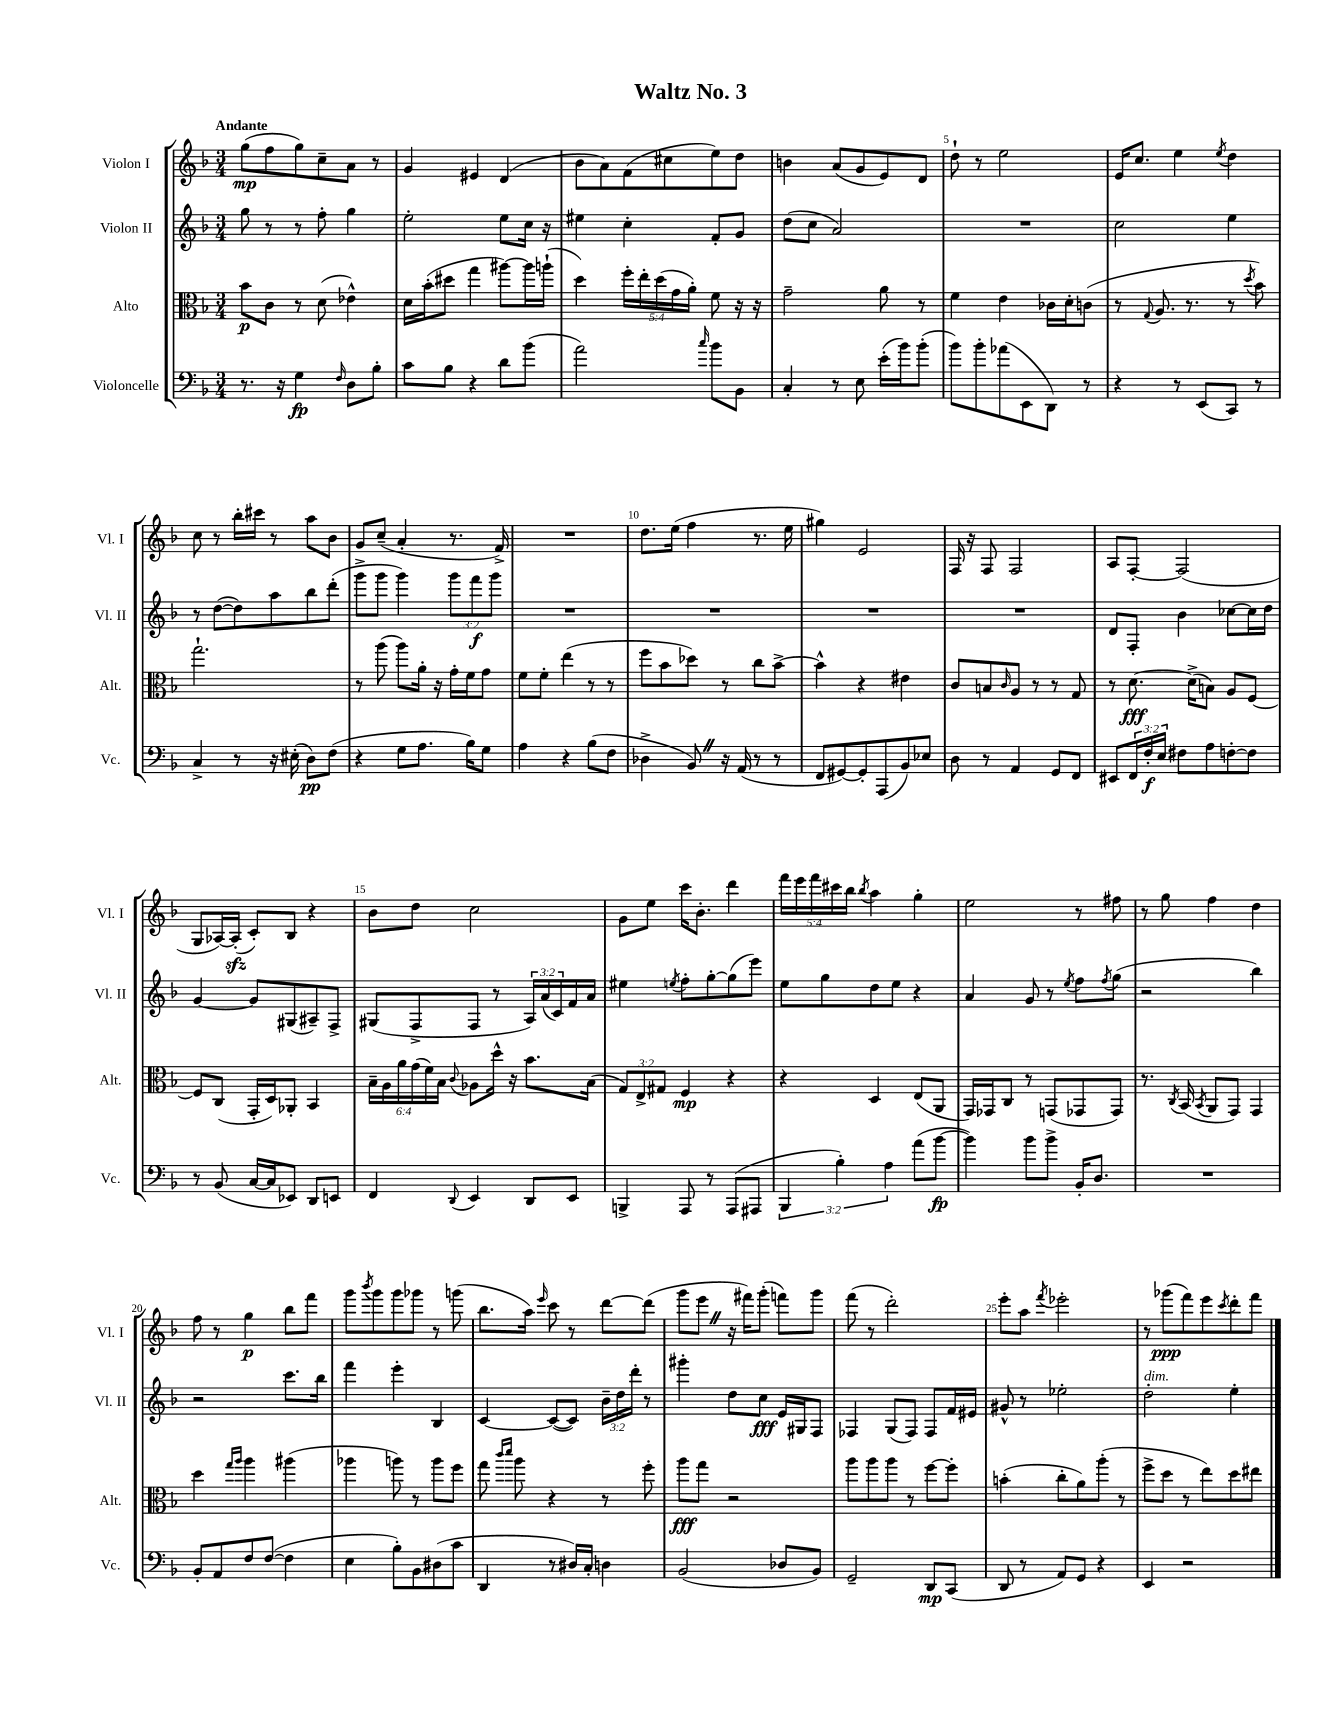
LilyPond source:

\header { title = "Waltz No. 3" }
<<
\new StaffGroup <<
\new Staff = "s0" \with { instrumentName = "Violon I" shortInstrumentName = "Vl. I" } {
    \clef treble \key f \major \numericTimeSignature \time 3/4 \override Staff.TupletNumber.text = #tuplet-number::calc-fraction-text \tempo "Andante"
    g''8\mp( f''8 g''8) c''8-- a'8 r8 |
    g'4 eis'4 d'4( |
    bes'8 a'8) f'8( cis''8 e''8) d''8 |
    b'4 a'8( g'8 e'8) d'8 |
    d''8-! r8 e''2 |
    e'16 c''8. e''4 \acciaccatura { e''8 } d''4 |
    c''8 r8 bes''16-. cis'''16 r8 a''8 bes'8 |
    g'8 c''8--( a'4-. r8. f'16->) |
    R2. |
    d''8. e''16( f''4 r8. e''16 |
    gis''4) e'2 |
    f16 r16 f8 f2 |
    a8 f8~-. f2( |
    g8 aes16~) aes16-.\sfz( c'8-.) bes8 r4 |
    bes'8 d''8 c''2 |
    g'8 e''8 c'''16 bes'8.-. d'''4 |
    \tuplet 5/4 { f'''16 e'''16 f'''16 cis'''16 bes''16 } \acciaccatura { bes''8 } a''4 g''4-. |
    e''2 r8 fis''8 |
    r8 g''8 f''4 d''4 |
    f''8 r8 g''4\p bes''8 f'''8 |
    g'''8 \acciaccatura { bes'''8 } g'''8 g'''8 ges'''8 r8 g'''8( |
    bes''8. a''16) \grace { e'''16 } c'''8 r8 d'''8~ d'''8( |
    g'''8 e'''8 \once \override BreathingSign.text = \markup { \musicglyph "scripts.caesura.straight" } \breathe r16 fis'''16) g'''8-.( f'''8) g'''8 |
    f'''8( r8 d'''2-.) |
    e'''8-. a''8 \acciaccatura { f'''8 } ees'''2-. |
    r8 ges'''8\ppp( f'''8) e'''8 \acciaccatura { c'''8 } d'''8-. f'''8 \bar "|." |
}
\new Staff = "s1" \with { instrumentName = "Violon II" shortInstrumentName = "Vl. II" } {
    \clef treble \key f \major \numericTimeSignature \time 3/4 \override Staff.TupletNumber.text = #tuplet-number::calc-fraction-text
    g''8 r8 r8 f''8-. g''4 |
    e''2-. e''8 c''16 r16 |
    eis''4 c''4-. f'8-. g'8 |
    d''8( c''8 a'2) |
    R2. |
    c''2 e''4 |
    r8 d''8~( d''8) a''8 bes''8 d'''8-.( |
    g'''8-> g'''8 g'''4) \tuplet 3/2 { g'''8 f'''8\f g'''8 } |
    R2. |
    R2. |
    R2. |
    R2. |
    d'8 f8-. bes'4 ces''8~ ces''16 d''16 |
    g'4~ g'8 gis8( ais8--) f8-> |
    gis8( f8-> f8 r8 \tuplet 3/2 { a16) a'16( c'16) } f'16 a'16 |
    eis''4 \acciaccatura { e''8 } f''8-. g''8~-. g''8( e'''8) |
    e''8 g''8 d''8 e''8 r4 |
    a'4 g'8 r8 \acciaccatura { e''8 } f''8 \acciaccatura { f''8 } g''8( |
    r2 bes''4) |
    r2 c'''8. bes''16 |
    f'''4 e'''4-. bes4 |
    c'4~ c'8~( c'8) \tuplet 3/2 { bes'16-- d''16 d'''16-. } r8 |
    gis'''4-. d''8 c''8\fff e'16 gis16 f8 |
    fes4 g8( fes8) fes8 f'16 eis'16 |
    gis'8-^ r8 ees''2-. |
    d''2-.^\markup { \italic "dim." } e''4-. \bar "|." |
}
\new Staff = "s2" \with { instrumentName = "Alto" shortInstrumentName = "Alt." } {
    \clef alto \key f \major \numericTimeSignature \time 3/4 \override Staff.TupletNumber.text = #tuplet-number::calc-fraction-text
    bes'8\p c'8 r8 d'8( ees'4-^) |
    d'16 bes'16-.( dis''8 g''4 ais''8~) ais''16 a''16-!( |
    d''4) \tuplet 5/4 { f''16-. e''16-. d''16( g'16 a'16-.) } f'8 r16 r16 |
    g'2-- a'8 r8 |
    f'4 e'4 ces'16 d'16-. c'8( |
    r8 \appoggiatura { g8 } a8. r8. r8 \acciaccatura { d''8 } bes'8) |
    g''2.-! |
    r8 a''8( a''8) a'16-. r16 g'16-. f'16 g'8 |
    f'8 f'8-. e''4( r8 r8 |
    f''8 bes'8 des''8) r8 c''8 bes'8~-> |
    bes'4-^ r4 eis'4 |
    c'8 b8 \grace { c'16 } a8 r8 r8 g8 |
    r8 d'8.~\fff d'16->( b8) a8 f8~ |
    f8 c8( g,16-. d16) aes,8-. bes,4 |
    \tuplet 6/4 { bes16-- a16 a'16 g'16( f'16) bes16 } \appoggiatura { c'8 } aes8 d''16-^ r16 bes'8. bes16( |
    \tuplet 3/2 { g8) e8-> gis8 } f4\mp r4 |
    r4 d4 e8( a,8 |
    g,16) ges,16 c8 r8 g,8( ges,8 ges,8) |
    r8. \acciaccatura { c8 } bes,16( \acciaccatura { bes,8 } a,8 g,8) g,4 |
    d''4 \grace { g''16 a''16 } a''4 ais''4( |
    aes''4 a''8) r8 a''8 f''8 |
    g''8 \grace { c'''16 d'''16 } a''8 r4 r8 f''8-. |
    a''8\fff g''8 r2 |
    a''8 a''8 a''8 r8 f''8~ f''8-. |
    b'4-.( c''8-. a'8) a''8-.( r8 |
    f''8-> d''8 r8 e''8) d''8 eis''8 \bar "|." |
}
\new Staff = "s3" \with { instrumentName = "Violoncelle" shortInstrumentName = "Vc." } {
    \clef bass \key f \major \numericTimeSignature \time 3/4 \override Staff.TupletNumber.text = #tuplet-number::calc-fraction-text
    r8. r16 g4\fp \grace { f16 } d8 bes8-. |
    c'8 bes8 r4 d'8 bes'8( |
    a'2) \grace { c''16 } bes'8 bes,8 |
    c4-. r8 e8 e'16-.( bes'16) bes'8-.( |
    bes'8) bes'8-. aes'8( e,8 d,8) r8 |
    r4 r8 e,8( c,8) r8 |
    c4-> r8 r16 eis16-.( d8\pp) f8( |
    r4 g8 a8. bes16) g8 |
    a4 r4 bes8( f8 |
    des4-> bes,8) \once \override BreathingSign.text = \markup { \musicglyph "scripts.caesura.straight" } \breathe r16 a,16( r8 r8 |
    f,8 gis,8~) gis,8-. a,,8( bes,8) ees8 |
    d8 r8 a,4 g,8 f,8 |
    eis,8 \tuplet 3/2 { f,16 f16-.\f e16 } fis8 a8 f8~-. f8 |
    r8 bes,8( c16~ c16 ees,8) d,8 e,8 |
    f,4 \appoggiatura { d,8 } e,4 d,8 e,8 |
    b,,4-> a,,8 r8 a,,8( ais,,8 |
    \tuplet 3/2 { bes,,4 bes4-.) a4 } a'8( bes'8~\fp |
    bes'4) bes'8 bes'8-> bes,16-. d8. |
    R2. |
    bes,8-. a,8 f8 f8~( f4 |
    e4 bes8-.) bes,8 dis8( c'8 |
    d,4 r8 dis16) c16-. d4 |
    bes,2( des8 bes,8) |
    g,2-- d,8\mp c,8( |
    d,8 r8 a,8) g,8 r4 |
    e,4 r2 \bar "|." |
}
>>
>>
\layout { \context { \Score \override BarNumber.break-visibility = ##(#f #t #t) barNumberVisibility = #(every-nth-bar-number-visible 5) } }
